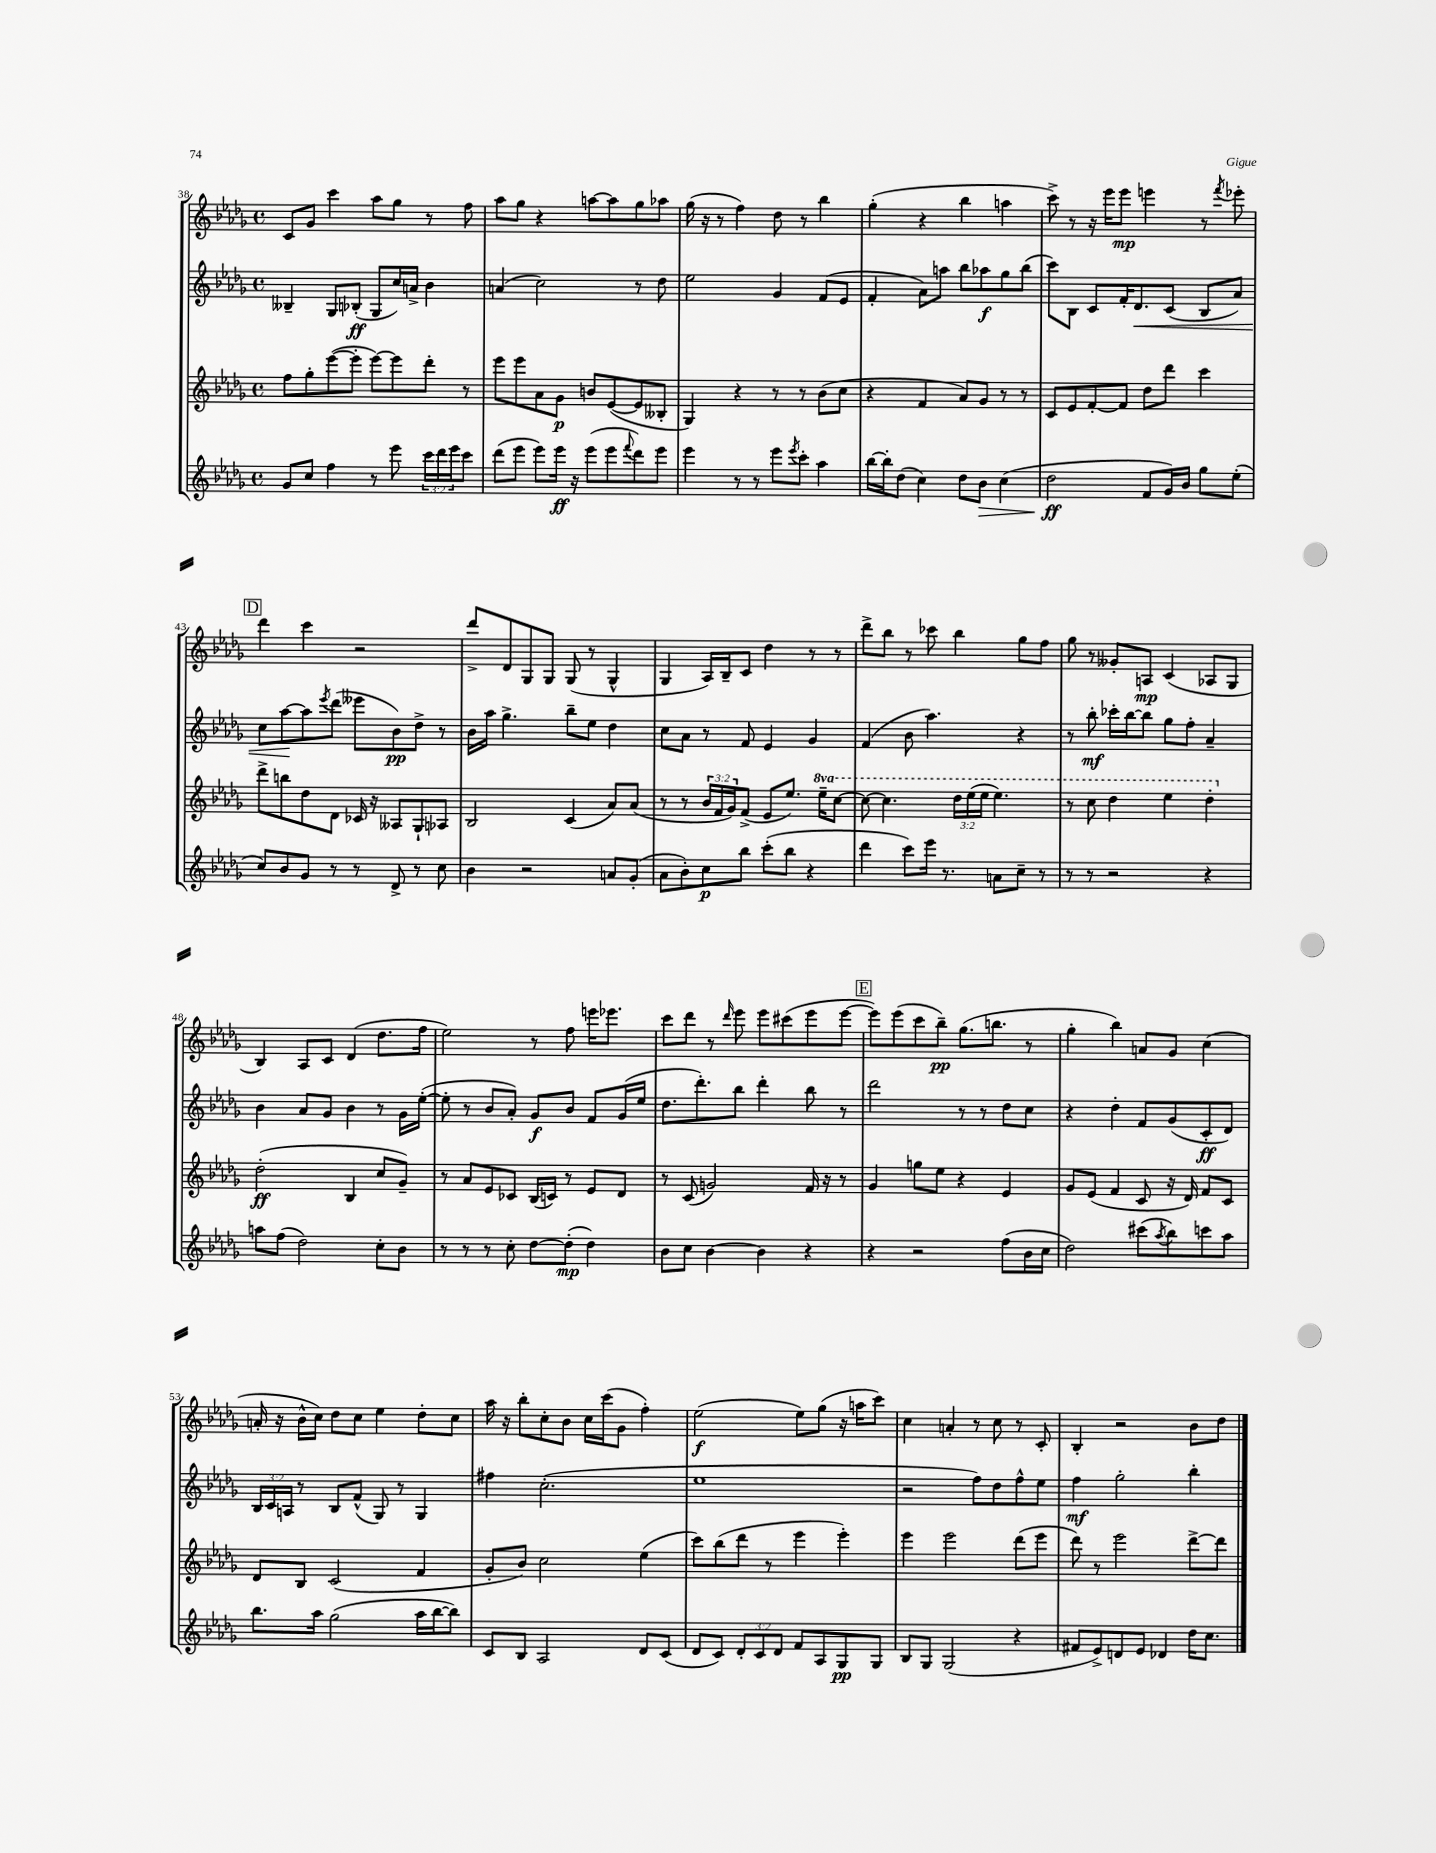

**kern	**kern	**kern	**kern
*staff4	*staff3	*staff2	*staff1
*clefG2	*clefG2	*clefG2	*clefG2
*k[b-e-a-d-g-]	*k[b-e-a-d-g-]	*k[b-e-a-d-g-]	*k[b-e-a-d-g-]
*M4/4	*M4/4	*M4/4	*M4/4
*met(c)	*met(c)	*met(c)	*met(c)
8g-	8ff	4B--~	8c
8cc	8gg-'	.	8g-
4ff	([8eee-	8G-	4ccc
.	8eee-']	(8B-'	.
8r	[8eee-)	8G-	8aa-
8eee-	8eee-]	16cc)	8gg-
.	.	16a^	.
24ccc	8ddd-'	4b-	8r
24ddd-	.	.	.
24eee-	.	.	.
8ccc	8r	.	8ff
=	=	=	=
(8ddd-	8eee-	(4a	8aa-
8eee-	8eee-	.	8gg-
8eee-)	8a-	2cc)	4r
16eee-	8g-	.	.
16r	.	.	.
(8eee-	8b	.	[8aa
8eee-	([8e-	.	8aa]
8qqfff	.	.	.
8ddd-)	8e-]	8r	8gg-
8eee-	8B--'	8dd-	8aa-
=	=	=	=
4eee-	4G-)	2ee-	(16gg-
.	.	.	16r
.	.	.	8r
8r	4r	.	4ff)
8r	.	.	.
8eee-	8r	4g-	8dd-
8qeee-	.	.	.
8ccc'	8r	.	8r
4aa-	(8b-	(8f	4bb-
.	8cc	8e-	.
=	=	=	=
[16bb-	4r	4f'	(4gg-'
16bb-']	.	.	.
(8dd-	.	.	.
4cc)	4f	8a-)	4r
.	.	8aa	.
8dd-	8a-)	8bb-	4bb-
8b-	8g-	8aa-	.
(4cc	8r	8gg-	4aa
.	8r	(8bb-	.
=	=	=	=
2dd-	8c	8ccc)	8ccc^)
.	8e-	8B-	8r
.	[8f'	8c	16r
.	.	.	16eee-
.	8f]	16f'	8eee-
.	.	8.d-	.
8f	8dd-	.	4eee
16g-)	8ddd-	(8c	.
16b-	.	.	.
8gg-	4ccc	8B-	8r
.	.	.	8qfff
(8ee-'	.	8a-)	8eee-'
=	=	=	=
8cc)	8ddd-^	8cc	4ddd-
8b-	8bb	[8aa-	.
8g-	8dd-	8aa-]	4ccc
.	.	8qeee-	.
8r	8d-	(8ddd-	.
8r	16c-	8eee--	2r
.	16r	.	.
8d-^	8A--	8b-)	.
8r	8G-`	8dd-^	.
8cc	8A-	8r	.
=	=	=	=
4b-	2B-	16b-	8ddd-^
.	.	16aa-	.
.	.	4.gg-^	8d-
2r	.	.	8G-
.	.	.	8G-
.	(4c	8bb-~	(8G-
.	.	8ee-	8r
8a	8a-)	4dd-	4G-^^
(8g-'	(8a-	.	.
=	=	=	=
8a-	8r	8cc	4G-
8b-')	8r	8a-	.
8cc	24b-	8r	16A-)
.	24f	.	.
.	.	.	16B-~
.	24g-)	.	.
8bb-	(8f^	8f	8c
(8ccc'	8e-	4e-	4dd-
8bb-	8.ee-)	.	.
4r	.	4g-	8r
.	16eee-~	.	.
.	[8ccc	.	8r
=	=	=	=
4ddd-	8ccc_	(4f	8ddd-^
.	4.ccc]	.	8bb-
8ccc)	.	8b-	8r
16eee-	.	4.aa-)	8ccc-
8.r	.	.	.
.	24ddd-	.	4bb-
.	(24eee-	.	.
.	24eee-	.	.
8a	4.eee-)	.	.
8cc~	.	4r	8gg-
8r	.	.	8ff
=	=	=	=
8r	8r	8r	8gg-
8r	8ccc	8bb-'	8r
2r	4ddd-	16ccc-'	8g--'
.	.	[16bb-	.
.	.	8bb-]	8A
.	4eee-	8gg-	(4c
.	.	8ff'	.
4r	4ddd-'	4a-~	8A-
.	.	.	8G-
=	=	=	=
8aa	(2dd-'	4b-	4B-)
(8ff	.	.	.
2dd-)	.	8a-	8A-
.	.	8g-	8c
.	4B-	4b-	(4d-
8cc'	8cc	8r	8.dd-
8b-	8g-~)	16g-	.
.	.	([16ee-'	16ff
=	=	=	=
8r	8r	8ee-']	2ee-)
8r	8a-	8r	.
8r	8e-	8b-	.
8cc'	8c-	8a-')	.
[8dd-	(16B-	8g-	8r
.	16c)	.	.
(8dd-']	8r	8b-	8ff
4dd-)	8e-	8f	16eee
.	.	.	8.eee-
.	8d-	(16g-	.
.	.	16ee-	.
=	=	=	=
8b-	8r	8.dd-	8ccc
8cc	(8c	.	8ddd-
.	.	8.ddd-')	.
[4b-	2g)	.	8r
.	.	.	16qqddd-
.	.	8bb-	8eee-
4b-]	.	4ddd-'	8eee-
.	.	.	(8ccc#
4r	16f	8bb-	8eee-
.	16r	.	.
.	8r	8r	[8eee-
=	=	=	=
4r	4g-	2ddd-	8eee-])
.	.	.	(8eee-
2r	8gg	.	8ccc
.	8ee-	.	8bb-~)
.	4r	8r	(8.gg-
.	.	8r	.
.	.	.	8.bb
(8ff	4e-	8dd-	.
16b-	.	8cc	8r
16cc	.	.	.
=	=	=	=
2dd-)	8g-	4r	4gg-'
.	(8e-	.	.
.	4f	4dd-'	4bb-)
(8ccc#	8c	8f	8a
8qaa-	.	.	.
8bb-)	16r	(8g-	8g-
.	16d-)	.	.
8ccc	8f	8c'	(4cc
8aa-	8c	8d-)	.
=	=	=	=
8.bb-	8d-	24B-	16a'
.	.	24c	.
.	.	.	16r
.	.	24A	.
.	8B-	8r	16b-^^
16aa-	.	.	16cc)
(2gg-	(2c	8B-	8dd-
.	.	(8f^^	8cc
.	.	8G-)	4ee-
.	.	8r	.
16aa-	4f	4G-	8dd-'
[16bb-	.	.	.
8bb-])	.	.	8cc
=	=	=	=
8c	8g-'	4ff#	16aa-
.	.	.	16r
8B-	8b-)	.	8bb-'
2A-	2cc	(2.cc'	8cc'
.	.	.	8b-
.	.	.	16cc
.	.	.	(16ccc
.	.	.	8g-
8d-	(4ee-	.	4ff')
(8c	.	.	.
=	=	=	=
8d-	8ccc)	1ee-	(2ee-
8c)	(8bb-	.	.
12d-'	8ddd-	.	.
12c	.	.	.
.	8r	.	.
12d-	.	.	.
8f	4eee-	.	8ee-)
8A-	.	.	(8gg-
8G-	4eee-')	.	16r
.	.	.	16aa
8G-	.	.	8ccc)
=	=	=	=
8B-	4eee-	2r	4cc
8G-	.	.	.
(2G-	2eee-	.	4a'
.	.	8ff)	8r
.	.	8dd-	8cc
4r	(8ddd-	8ff^^	8r
.	8eee-	8ee-	8c'
=	=	=	=
8f#	8ddd-)	4ff	4B-'
8e-^)	8r	.	.
8d	2eee-	2gg-'	2r
8e-	.	.	.
4d-	.	.	.
16dd-	[8ddd-^	4bb-'	8b-
8.cc	.	.	.
.	8ddd-]	.	8dd-
==	==	==	==
*-	*-	*-	*-
